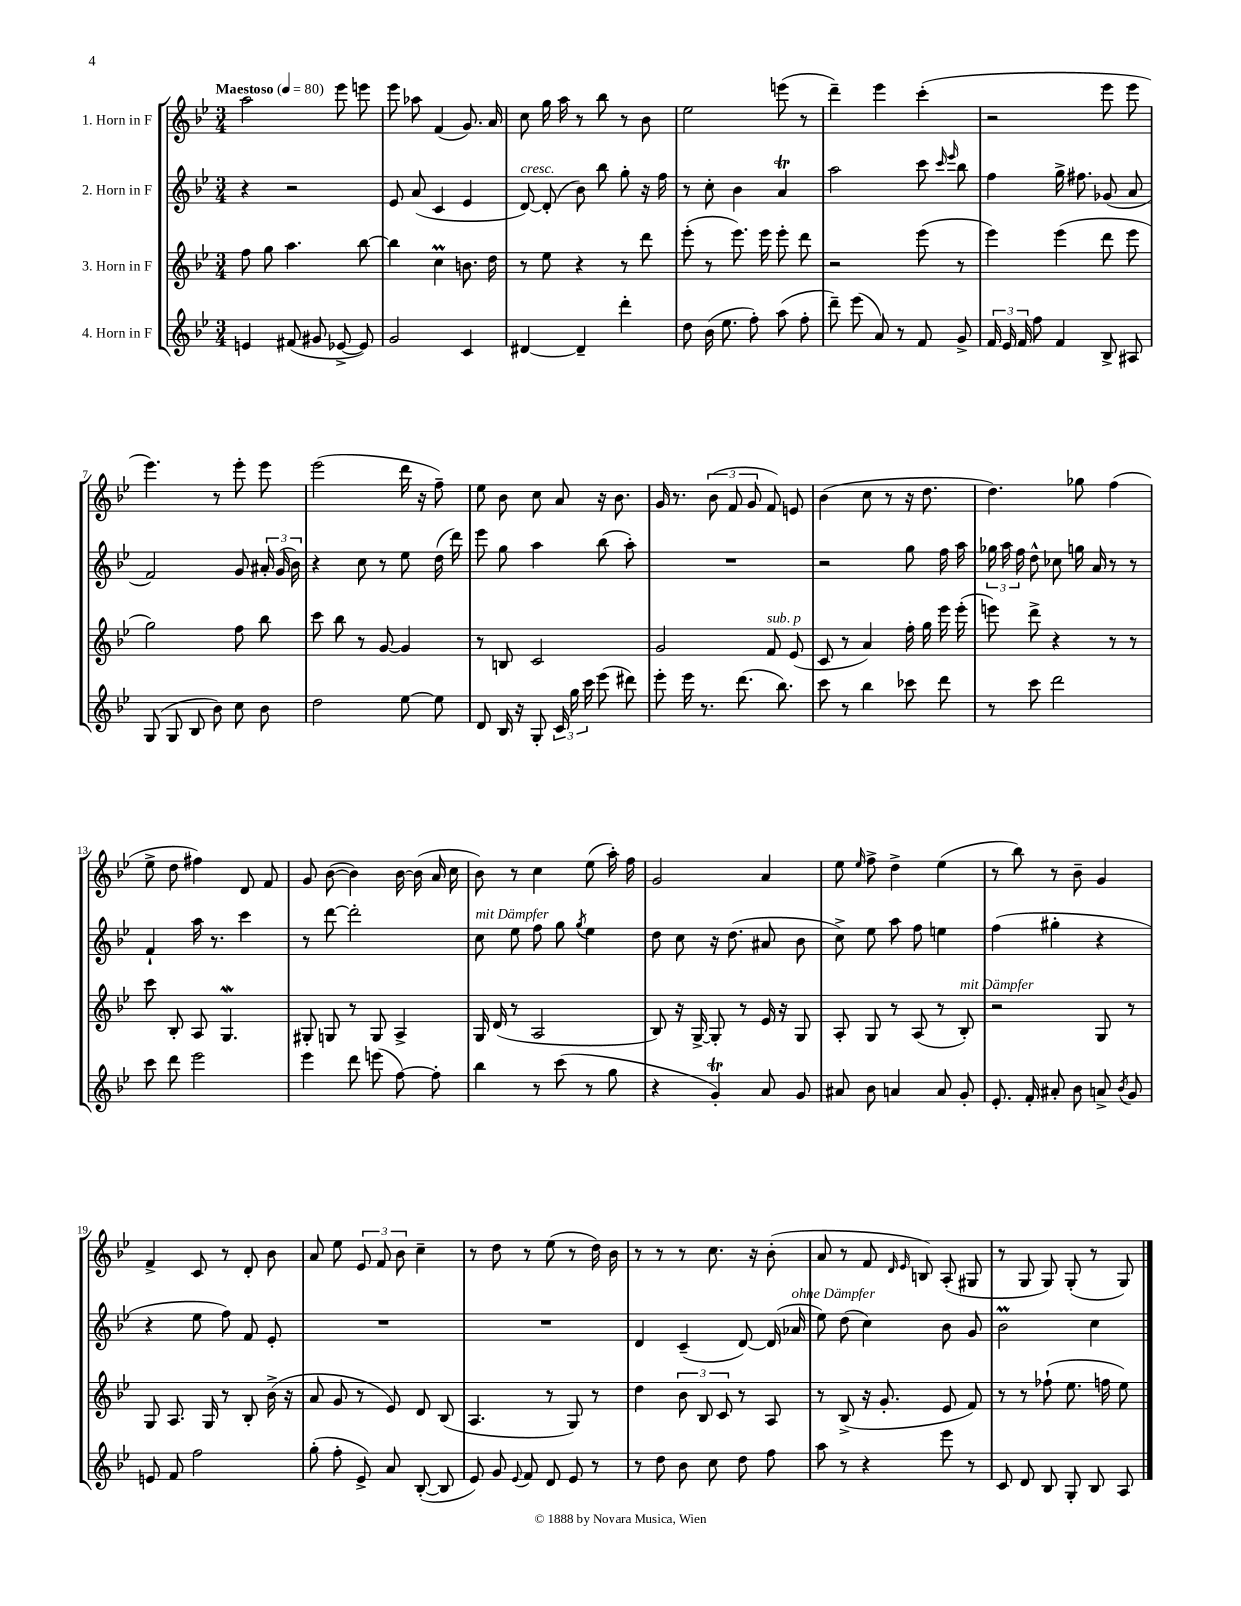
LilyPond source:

<<
\new StaffGroup <<
\new Staff = "s0" \with { instrumentName = "1. Horn in F" } {
    \clef treble \key bes \major \numericTimeSignature \time 3/4 \tempo "Maestoso" 4 = 80
    \autoBeamOff a''2 ees'''8 e'''8 |
    ees'''8 aes''8 f'4( g'8.) a'16 |
    c''8 g''16 a''16 r8 bes''8 r8 bes'8 |
    ees''2 e'''8( r8 |
    d'''4--) ees'''4 c'''4-.( |
    r2 ees'''8 ees'''8 |
    ees'''4.) r8 ees'''8-. ees'''8 |
    ees'''2( d'''16 r16 f''8--) |
    ees''8 bes'8 c''8 a'8 r16 bes'8. |
    g'16 r8. \tuplet 3/2 { bes'8( f'8 g'8 } f'8) e'8 |
    bes'4( c''8 r8 r16 d''8. |
    d''4.) ges''8 f''4( |
    ees''8-> d''8 fis''4) d'8 f'8 |
    g'8 bes'8~( bes'4) bes'16~ bes'16( a'16 c''16 |
    bes'8) r8 c''4 ees''8( a''16-.) f''16 |
    g'2 a'4 |
    ees''8 \grace { ees''16 } f''8-> d''4-> ees''4( |
    r8 bes''8) r8 bes'8-- g'4 |
    f'4-> c'8 r8 d'8-. bes'8 |
    a'8 ees''8 \tuplet 3/2 { ees'8 f'8 bes'8 } c''4-- |
    r8 d''8 r8 ees''8( r8 d''16) bes'16 |
    r8 r8 r8 c''8. r16 bes'8-.( |
    a'8 r8 f'8 \grace { d'16 ees'16 } b8) a8-.( gis8 |
    r8 g8 g8) g8-.( r8 g8) \bar "|." |
}
\new Staff = "s1" \with { instrumentName = "2. Horn in F" } {
    \clef treble \key bes \major \numericTimeSignature \time 3/4
    \autoBeamOff r4 r2 |
    ees'8 a'8( c'4 ees'4 |
    d'8~^\markup { \italic "cresc." }) d'8-.( bes'8) bes''8 g''8-. r16 f''16 |
    r8 c''8-. bes'4 a'4\trill |
    a''2 c'''8 \grace { c'''16 ees'''16 } bes''8 |
    f''4 g''16-> fis''8. ges'8( a'8 |
    f'2) g'8 \tuplet 3/2 { ais'16-. g'16( bes'16) } |
    r4 c''8 r8 ees''8 d''16( d'''16) |
    ees'''8 g''8 a''4 bes''8( a''8-.) |
    R2. |
    r2 g''8 f''16 a''16 |
    \tuplet 3/2 { ges''16 a''16 f''16 } d''8-^ ces''8 g''16 a'16 r8 r8 |
    f'4-! a''16 r8. c'''4 |
    r8 d'''8~ d'''2-. |
    c''8^\markup { \italic "mit Dämpfer" } ees''8 f''8 g''8 \acciaccatura { g''8 } ees''4 |
    d''8 c''8 r16 d''8.( ais'8 bes'8 |
    c''8->) ees''8 a''8 f''8 e''4 |
    f''4( gis''4-. r4 |
    r4 ees''8 f''8) f'8 ees'8-. |
    R2. |
    R2. |
    d'4 c'4--( d'8~) d'16( aes'16^\markup { \italic "ohne Dämpfer" } |
    ees''8) d''8( c''4) bes'8 g'8 |
    bes'2\prall c''4 \bar "|." |
}
\new Staff = "s2" \with { instrumentName = "3. Horn in F" } {
    \clef treble \key bes \major \numericTimeSignature \time 3/4
    \autoBeamOff f''8 g''8 a''4. bes''8~ |
    bes''4 c''4\prall b'8. d''16 |
    r8 ees''8 r4 r8 d'''8 |
    ees'''8-.( r8 ees'''8.) ees'''16 ees'''8-. d'''8 |
    r2 ees'''8( r8 |
    ees'''4) ees'''4( d'''8 ees'''8 |
    g''2) f''8 bes''8 |
    c'''8 bes''8 r8 g'8~ g'4 |
    r8 b8 c'2 |
    g'2 f'8^\markup { \italic "sub. p" } ees'8( |
    c'8 r8 a'4) f''16-. g''16 ees'''16 ees'''16-.( |
    e'''8) d'''8-> r4 r8 r8 |
    c'''8 bes8-. a8 g4.\mordent |
    gis8-. g8 r8 g8 a4-> |
    g16 d'16( r8 a2 |
    bes8) r16 g16~-> g8-. r8 ees'16 r16 g8 |
    a8-. g8 r8 a8( r8 bes8-.^\markup { \italic "mit Dämpfer" }) |
    r2 g8 r8 |
    g8 a8. g16 r8 bes8-. bes'16->( r16 |
    a'8 g'8 r8 ees'8) d'8 bes8( |
    a4. r8 g8) r8 |
    d''4 \tuplet 3/2 { bes'8 bes8 c'8 } r8 a8 |
    r8 bes8->( r16 g'8.-. ees'8 f'8) |
    r8 r8 fes''8-!( ees''8. f''16 ees''8) \bar "|." |
}
\new Staff = "s3" \with { instrumentName = "4. Horn in F" } {
    \clef treble \key bes \major \numericTimeSignature \time 3/4
    \autoBeamOff e'4 fis'8( gis'8 ees'8~-> ees'8) |
    g'2 c'4 |
    dis'4~ dis'4-- d'''4-. |
    d''8 bes'16( ees''8. f''8-.) a''8( f''8-. |
    d'''8--) ees'''8( a'8) r8 f'8 g'8-> |
    \tuplet 3/2 { f'16 ees'16 f'16 } f''8 f'4 bes8-> ais8 |
    g8( g8 bes8 bes'8) c''8 bes'8 |
    d''2 ees''8~ ees''8 |
    d'8 bes16 r16 g8-. \tuplet 3/2 { c'16 g''16 c'''16 } ees'''8( dis'''8) |
    ees'''8-. ees'''16 r8. d'''8.( bes''8.) |
    c'''8 r8 bes''4 ces'''8 d'''8 |
    r8 c'''8 d'''2 |
    c'''8 d'''8 ees'''2 |
    ees'''4 d'''8 e'''8( f''8~) f''8-. |
    bes''4 r8 c'''8( r8 g''8 |
    r4 g'4-.\trill) a'8 g'8 |
    ais'8 bes'8 a'4 a'8 g'8-. |
    ees'8.-. f'16-. ais'8-. bes'8 a'8-> \acciaccatura { bes'8 } g'8 |
    e'8 f'8 f''2 |
    g''8-.( f''8-. ees'8->) a'8 bes8~-.( bes8 |
    ees'8) g'8 \appoggiatura { ees'8 } f'8 d'8 ees'8 r8 |
    r8 d''8 bes'8 c''8 d''8 f''8 |
    a''8 r8 r4 ees'''8 r8 |
    c'8 d'8 bes8 g8-. bes8 a8 \bar "|." |
}
>>
>>
